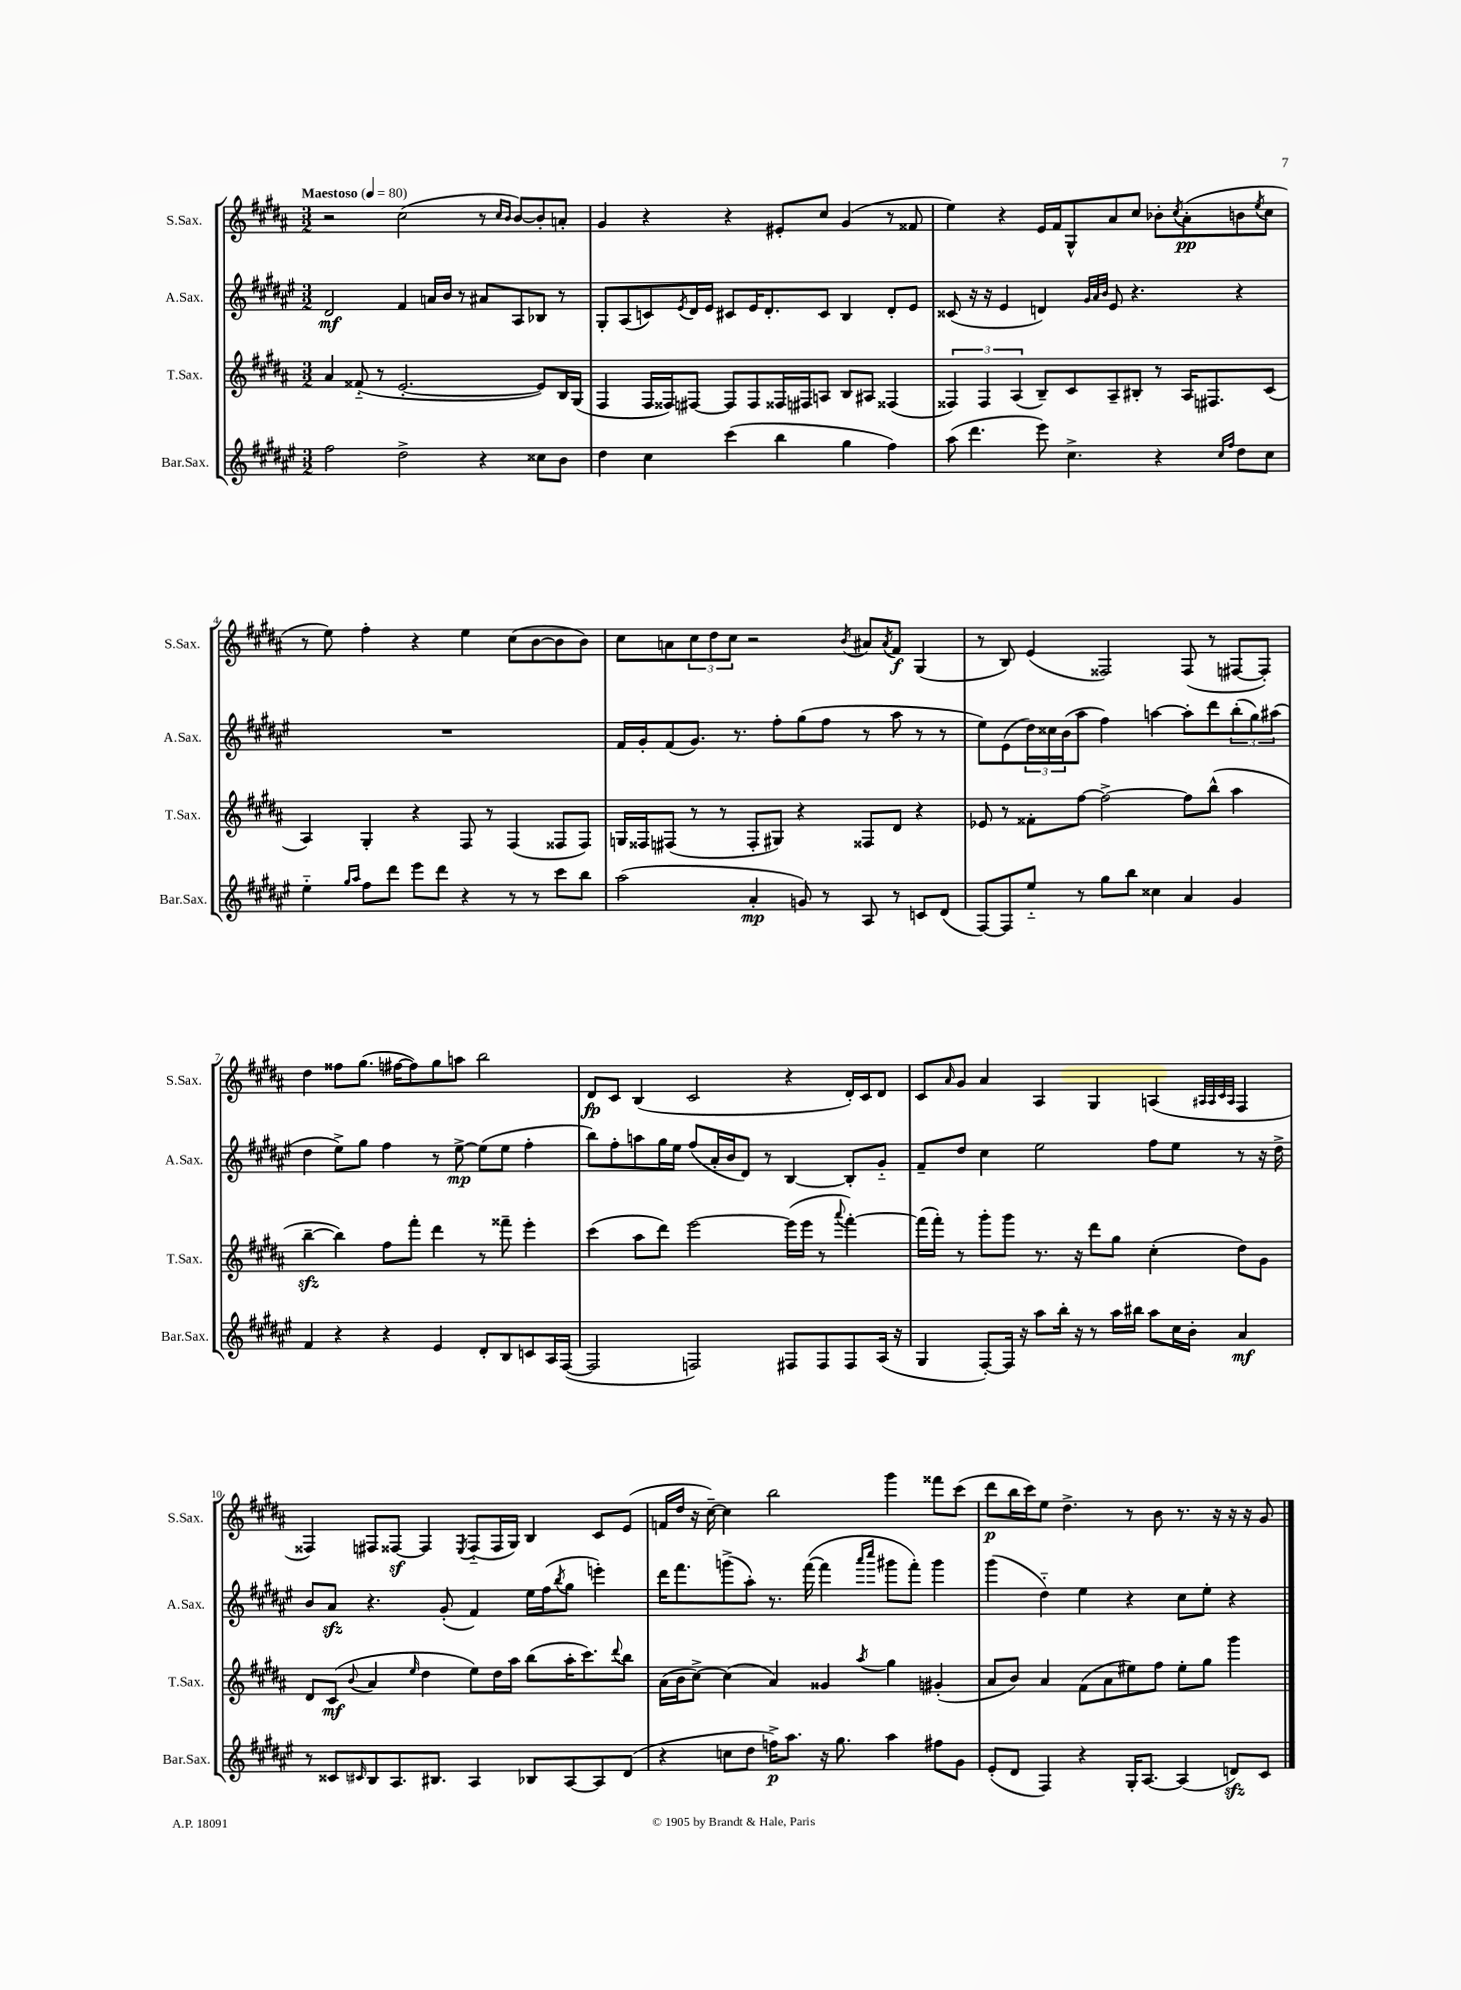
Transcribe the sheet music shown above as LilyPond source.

<<
\new StaffGroup <<
\new Staff = "s0" \with { instrumentName = "S.Sax." shortInstrumentName = "S.Sax." } {
    \clef treble \key b \major \numericTimeSignature \time 3/2 \tempo "Maestoso" 4 = 80
    r2 cis''2( r8 \grace { cis''16 b'16 } b'8~) b'8-. a'8-. |
    gis'4 r4 r4 eis'8-. cis''8 gis'4( r8 fisis'8 |
    e''4) r4 e'16 fis'16 gis8-^ ais'8 cis''8 bes'8-. \acciaccatura { cis''8 } ais'8-.\pp( b'8 \acciaccatura { e''8 } cis''8 |
    r8 e''8) fis''4-. r4 e''4 cis''8( b'8~ b'8 b'8) |
    cis''8 a'8 \tuplet 3/2 { cis''8 dis''8 cis''8 } r2 \acciaccatura { b'8 } ais'8 \acciaccatura { ais'8 } fis'8\f gis4( |
    r8 b8) e'4( fisis2) fisis8( r8 fis8~ fis8-.) |
    dis''4 fisis''8 gis''8.( fis''16~ fis''8) gis''8 a''8 b''2 |
    dis'8\fp cis'8 b4( cis'2 r4 dis'16-.) cis'16 dis'8 |
    cis'8 \grace { ais'16 } gis'8 ais'4 ais4 gis4 a4( \grace { ais32 ais32 cis'32 ais32 } fis4 |
    fisis4) fis8 fisis8~\sf fisis4 \acciaccatura { e8 } fisis8-_( fisis16 gis16) b4 cis'8 e'8( |
    f'16 dis''16 r16 cis''16~--) cis''4 b''2 gis'''4 fisis'''8 cis'''8( |
    dis'''8\p b''16 cis'''16) e''8 dis''4.-> r8 b'8 r8. r16 r16 r16 gis'8 \bar "|." |
}
\new Staff = "s1" \with { instrumentName = "A.Sax." shortInstrumentName = "A.Sax." } {
    \clef treble \key fis \major \numericTimeSignature \time 3/2
    dis'2\mf fis'4 a'16 b'16 r8 ais'8 ais8 bes8 r8 |
    gis8-. ais8( c'8) \acciaccatura { eis'8 } dis'16 eis'16 cis'8 eis'16 dis'8.-. cis'8 b4 dis'8-. eis'8 |
    cisis'8( r16 r16 eis'4 d'4) \grace { gis'32 ais'32 b'32 } eis'8 r4. r4 |
    R1. |
    fis'16 gis'16-. fis'8( gis'8.) r8. fis''8-. gis''8( fis''8 r8 ais''8 r8 r8 |
    eis''8) eis'8( \tuplet 3/2 { dis''16) cisis''16 b'16( } ais''8 fis''4) a''4~ a''8-. dis'''8 \tuplet 3/2 { b''8-.( gis''8) ais''8( } |
    dis''4 eis''8->) gis''8 fis''4 r8 eis''8~->\mp eis''8( eis''8 fis''4-. |
    b''8) fis''8-. a''8 gis''16 eis''16 fis''8( ais'16-. b'16 dis'8) r8 b4~ b8-. gis'8-_ |
    fis'8-- dis''8 cis''4 eis''2 fis''8 eis''8 r8 r16 dis''16-> |
    b'8 ais'8\sfz r4. gis'8-.( fis'4) eis''16 fis''16( \acciaccatura { b''8 } gis''8 e'''4-.) |
    dis'''16 fis'''8. g'''8->( ais''8-.) r8. fis'''16~( fis'''4 \grace { ais'''16 cis''''16 } gis'''8 fis'''8-.) gis'''4 |
    gis'''4( dis''4-_) eis''4 r4 cis''8 eis''8-. r4 \bar "|." |
}
\new Staff = "s2" \with { instrumentName = "T.Sax." shortInstrumentName = "T.Sax." } {
    \clef treble \key b \major \numericTimeSignature \time 3/2
    ais'4 fisis'8-_( r8 e'2.~-. e'8) b16 gis16( |
    fis4 fis16 fisis16) fis8~ fis8 fis8 fisis16 fis16 a8 b8 ais8 fisis4( |
    \tuplet 3/2 { fisis4) fisis4 ais4( } b8--) cis'8 ais8-- bis8-. r8 ais16 fis8. cis'8( |
    ais4) gis4-. r4 fis8 r8 fis4( fisis8 fisis8) |
    g16 fisis16 fis8( r8 r8 fis8-. gis8) r4 fisis8 dis'8 r4 |
    ees'8 r8 fisis'8-. fis''8~ fis''2~-> fis''8 b''8-^( ais''4 |
    b''4~--\sfz b''4) fis''8 fis'''8-. dis'''4 r8 fisis'''8-- e'''4-. |
    cis'''4( ais''8 dis'''8) e'''2~ e'''16( e'''16 r8 \appoggiatura { ais'''8 } fis'''4~-.) |
    fis'''16( fis'''16-.) r8 gis'''8-. gis'''8 r8. r16 dis'''8 gis''8 cis''4-.( dis''8) gis'8 |
    dis'8 cis'8\mf( \appoggiatura { b'8 } ais'4 \grace { e''16 } dis''4 e''8) dis''16 ais''16 b''8( ais''16-. cis'''8.) \appoggiatura { dis'''8 } b''8 |
    ais'16( b'16 cis''8~->) cis''4( ais'4) gisis'4 \acciaccatura { ais''8 } gis''4 gis'4-.( |
    ais'8 b'8) ais'4 fis'8( ais'8 eis''8) fis''8 eis''8-. gis''8 gis'''4 \bar "|." |
}
\new Staff = "s3" \with { instrumentName = "Bar.Sax." shortInstrumentName = "Bar.Sax." } {
    \clef treble \key fis \major \numericTimeSignature \time 3/2
    fis''2 dis''2-> r4 cisis''8 b'8 |
    dis''4 cis''4 cis'''4( b''4 gis''4 fis''4) |
    ais''8( dis'''4. eis'''8) cis''4.-> r4 \grace { cis''16 fis''16 } dis''8 cis''8 |
    eis''4-_ \grace { gis''16 ais''16 } fis''8 dis'''8 eis'''8 dis'''8 r4 r8 r8 cis'''8 b''8 |
    ais''2( ais'4-.\mp g'8) r8 ais8 r8 c'8 dis'8( |
    fis8~) fis8 eis''8-_ r8 gis''8 b''8 cisis''4 ais'4 gis'4 |
    fis'4 r4 r4 eis'4 dis'8-. b8 c'8 ais16 fis16~( |
    fis2 f2) fis8 fis8 fis8 ais16( r16 |
    gis4 fis8~-.) fis16 r16 ais''8 b''16-. r16 r8 ais''16 bis''16 ais''8 cis''16 b'16-. ais'4\mf |
    r8 cisis'8 \grace { cis'16 } b8 ais8. bis8. ais4 bes8 ais8~ ais8 dis'8( |
    r4 c''8 dis''8 f''16->\p) ais''8. r16 gis''8. ais''4 fis''8 gis'8 |
    eis'8-.( dis'8 fis4) r4 gis16-. ais8.~ ais4( d'8\sfz) cis'8 \bar "|." |
}
>>
>>
